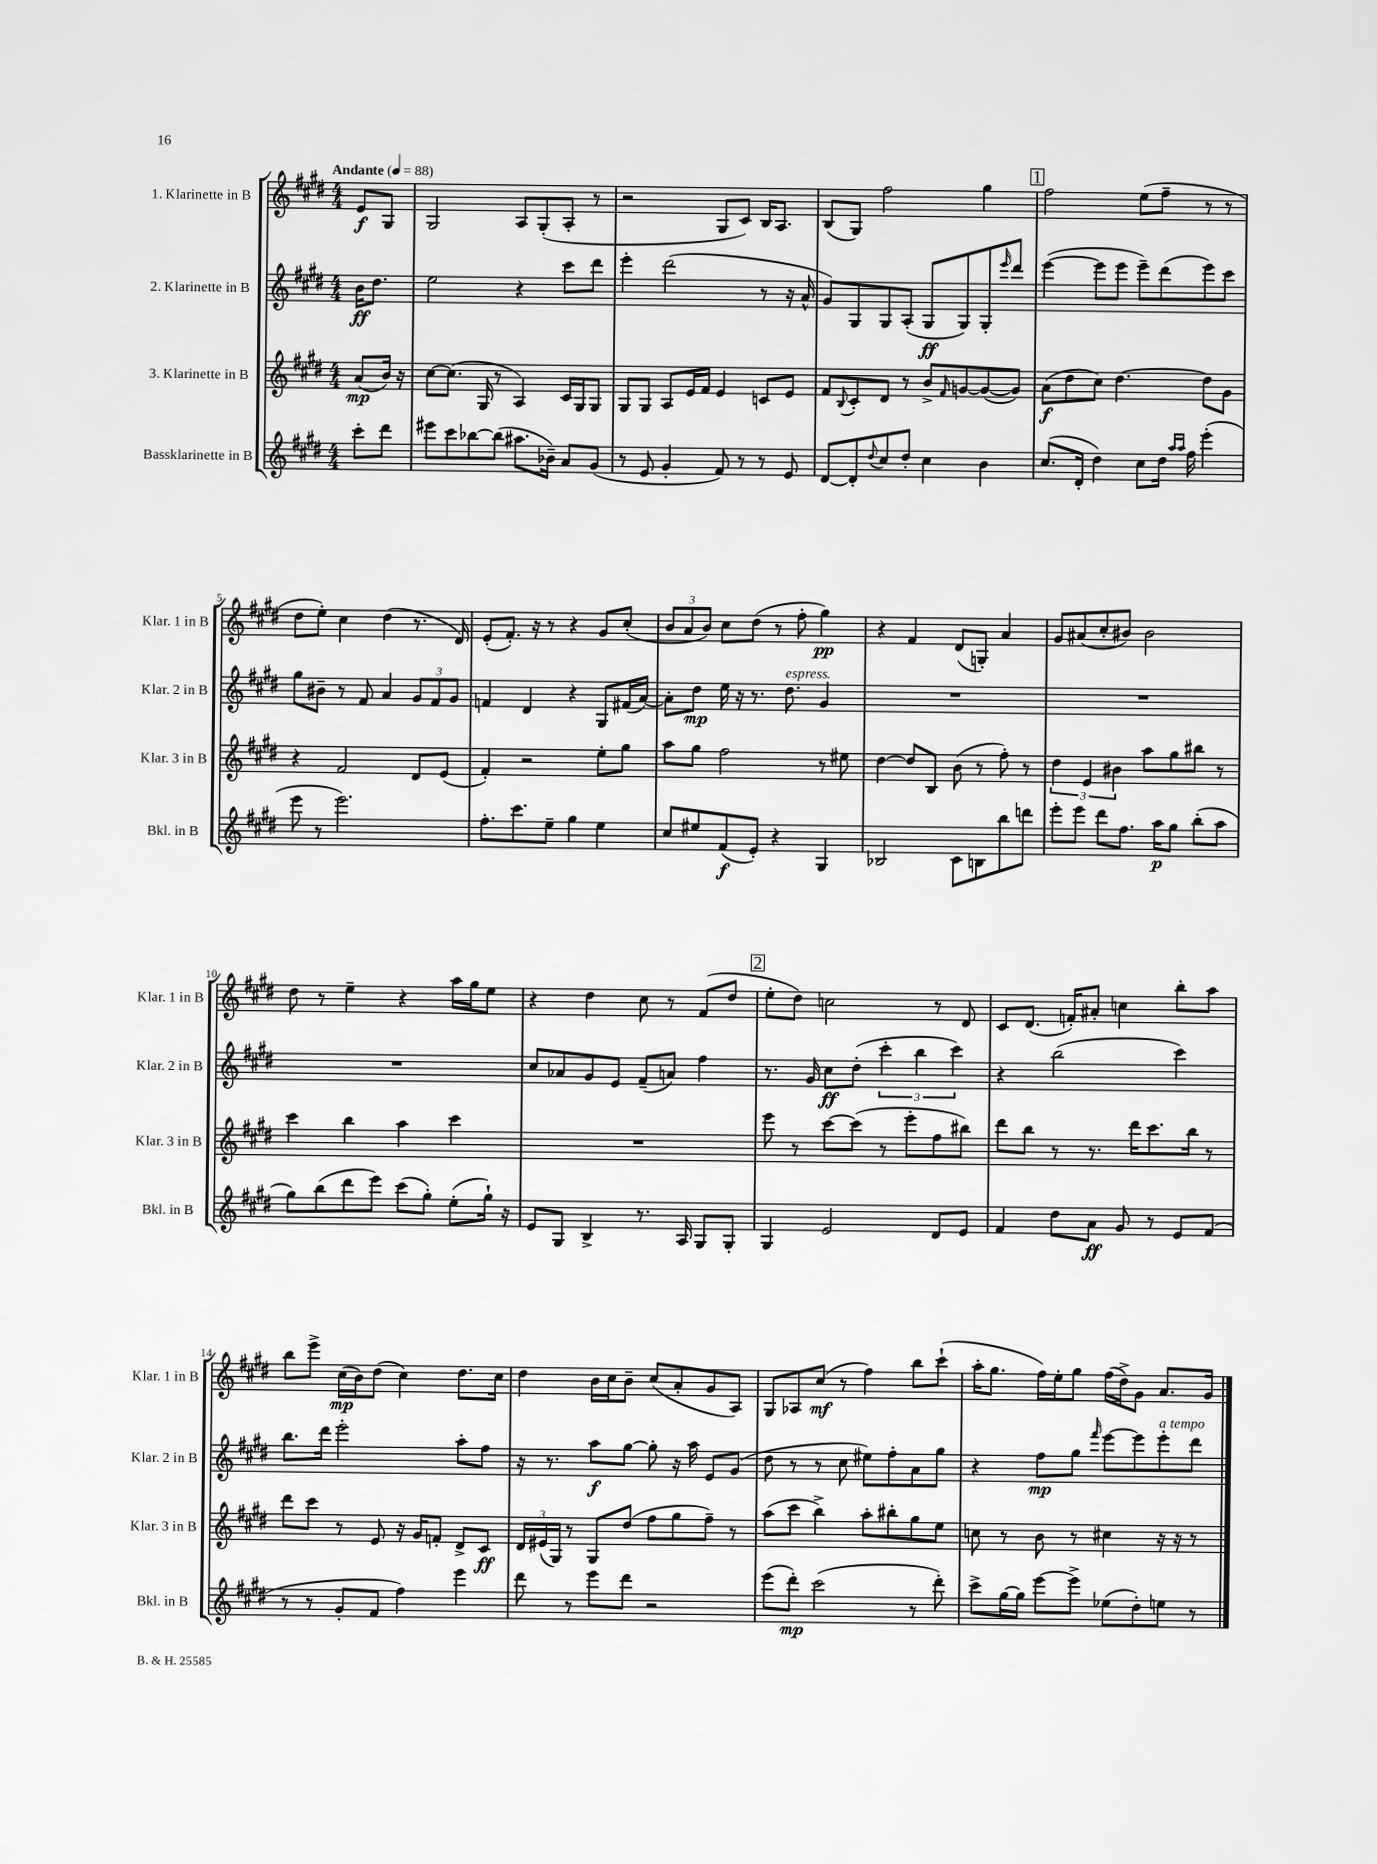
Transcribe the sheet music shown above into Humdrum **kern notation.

**kern	**kern	**kern	**kern
*staff4	*staff3	*staff2	*staff1
*clefG2	*clefG2	*clefG2	*clefG2
*k[f#c#g#d#]	*k[f#c#g#d#]	*k[f#c#g#d#]	*k[f#c#g#d#]
*M4/4	*M4/4	*M4/4	*M4/4
*MM88	*MM88	*MM88	*MM88
8ccc#'	(8a	16b	8e
.	.	8.dd#	.
8ddd#	16b)	.	8G#
.	16r	.	.
=	=	=	=
8eee#	[8cc#	2ee	2G#
8ccc#	(8.cc#]	.	.
[8bb-	.	.	.
.	16G#	.	.
(8bb-]	8r	.	.
8.aa#	4A)	4r	8A
.	.	.	(8G#'
16b-~)	.	.	.
8a	16c#	8ccc#	8A'
.	16G#	.	.
(8g#	8G#	8ddd#	8r
=	=	=	=
8r	8G#	4eee'	2r
8e	8G#	.	.
4g#'	8A	(2ddd#	.
.	16e	.	.
.	16f#	.	.
8f#)	4e	.	8G#
8r	.	.	8c#)
8r	8c	8r	16B
.	.	.	8.A
8e	8e	16r	.
.	.	16a^^	.
=	=	=	=
[8d#	8f#	8g#)	(8B
.	8qqB	.	.
8d#']	8c#'	8G#	8G#)
8qqdd#	.	.	.
8cc#	8d#	8G#	2ff#
8dd#'	8r	(8A'	.
4cc#	8b^	8G#	.
.	16qqf#	.	.
.	[8g	8G#)	.
4b	(8g_	8G#'	4gg#
.	.	16qqeee	.
.	8g])	8ddd#	.
=	=	=	=
(8.cc#	(8a	([4eee	2ff#
.	8dd#	.	.
16d#'	.	.	.
4dd#)	8cc#)	8eee]	.
.	[4.dd#	8eee	.
8cc#	.	8eee~)	(8ee
16dd#	.	(8ddd#	8ff#~
16qqaa	.	.	.
16qqaa	.	.	.
16ff#	.	.	.
(4eee'	8dd#]	8eee)	8r
.	8g#	8ccc#	8r
=	=	=	=
8eee	4r	8gg#	8dd#
8r	.	8b#~	8ee')
2.eee)	2f#	8r	4cc#
.	.	8f#	.
.	.	4a	(4dd#
.	8d#	12g#	8.r
.	.	12f#	.
.	(8e	.	.
.	.	12g#	.
.	.	.	16d#)
=	=	=	=
8.ff#'	4f#')	4f	(8e'
.	.	.	8.f#')
8.ccc#	.	.	.
.	2r	4d#	.
.	.	.	16r
8ee~	.	.	8r
4gg#	.	4r	4r
4ee	8ee'	8G#	8g#
.	8gg#	(16f#	(8cc#'
.	.	[16a)	.
=	=	=	=
8cc#	8aa	8a']	12b
.	.	.	12a
8ee#	8gg#	8dd#	.
.	.	.	12b)
(8f#	2ff#	16ee	8cc#
.	.	16r	.
8e')	.	8.r	(8dd#
4r	.	.	8r
.	.	8.dd#	.
.	.	.	8ff#'
4G#	8r	4g#	4gg#)
.	8ee#	.	.
=	=	=	=
2B-	[4dd#	1r	4r
.	8dd#]	.	4f#
.	8B	.	.
8c#	(8b	.	(8d#
8B	8r	.	8G')
8bb	8ff#')	.	4a
8ddd	8r	.	.
=	=	=	=
8eee'	6dd#	1r	8g#
8eee	.	.	(8a#
.	6e	.	.
8ddd#	.	.	8cc#'
.	6b#	.	.
8.ff#	.	.	8b#)
.	8aa	.	2b#
16aa	.	.	.
8gg#	8gg#	.	.
(8bb'	8bb#	.	.
8aa	8r	.	.
=	=	=	=
8gg#)	4ccc#	1r	8dd#
(8bb	.	.	8r
8ddd#	4bb	.	4ee~
8eee)	.	.	.
(8ccc#	4aa	.	4r
8gg#')	.	.	.
(8ee'	4ccc#	.	16aa
.	.	.	16gg#
16gg#`)	.	.	8ee
16r	.	.	.
=	=	=	=
8e	1r	8cc#	4r
8G#	.	8a-	.
4B^	.	8g#	4dd#
.	.	8e	.
8.r	.	(8f#~	8cc#
.	.	8a)	8r
16A	.	.	.
8G#	.	4ff#	(8f#
8G#'	.	.	8dd#
=	=	=	=
4G#	8eee	8.r	8ee'
.	8r	.	8dd#)
.	.	16g#	.
2e	[8ccc#	8cc#	2cc
.	(8ccc#]	(8dd#'	.
.	8r	6ccc#'	.
.	8eee'	.	.
.	.	6bb	.
8d#	8ff#	.	8r
.	.	6ccc#)	.
8e	8bb#)	.	8d#
=	=	=	=
4f#	8ddd#	4r	8c#
.	8bb	.	(8.d#
8dd#	8r	(2bb	.
.	.	.	16f')
8a	8.r	.	8a#'
8g#	.	.	4cc
.	16ddd#	.	.
8r	8.ccc#	.	.
8e	.	4ccc#)	8bb'
.	16bb	.	.
(8f#	8r	.	8aa
=	=	=	=
8r	8ddd#	8.bb	8bb
8r	8ccc#	.	8eee^
.	.	16ddd#	.
8g#'	8r	2eee'	(16cc#
.	.	.	16b)
8f#	8e	.	(8dd#
4ff#)	16r	.	4cc#)
.	16g#	.	.
.	8f'	.	.
4eee	8d#^	8aa'	8.dd#
.	8c#	8ff#	.
.	.	.	16cc#
=	=	=	=
8ddd#	24d#	16r	4dd#
.	(24e#	.	.
.	.	8.r	.
.	24G#)	.	.
8r	8r	.	.
8eee	8G#	8aa	16b
.	.	.	16cc#
8ddd#	(8dd#	[8gg#	8b~
2r	8ff#	8gg#']	(8cc#
.	8gg#	16r	8a'
.	.	16aa	.
.	8ff#~)	8e	8g#
.	8r	(8g#	8A)
=	=	=	=
(8eee	(8aa	8dd#	8G#
8ddd#')	8ccc#	8r	8A-
(2ccc#	4bb^)	8r	(8cc#
.	.	8cc#	8r
.	8aa'	8ee#)	4ff#)
.	8bb#'	8ff#'	.
8r	8gg#	8a	8bb
8ddd#')	8ee	8gg#	(8ccc#`
=	=	=	=
8ccc#^	8cc	4r	16aa'
.	.	.	8.gg#
[16gg#	8r	.	.
16gg#]	.	.	.
[8eee	8b	8ff#	16ff#)
.	.	.	16ee'
8eee^]	8r	8gg#	8gg#
.	.	16qqfff#	.
(8ee-	4cc#	[8eee	(16ff#
.	.	.	16dd#^)
8dd#')	.	8eee]	8g#
8ee	16r	8eee'	8.a
.	16r	.	.
8r	8r	8ddd#	.
.	.	.	16g#
==	==	==	==
*-	*-	*-	*-
